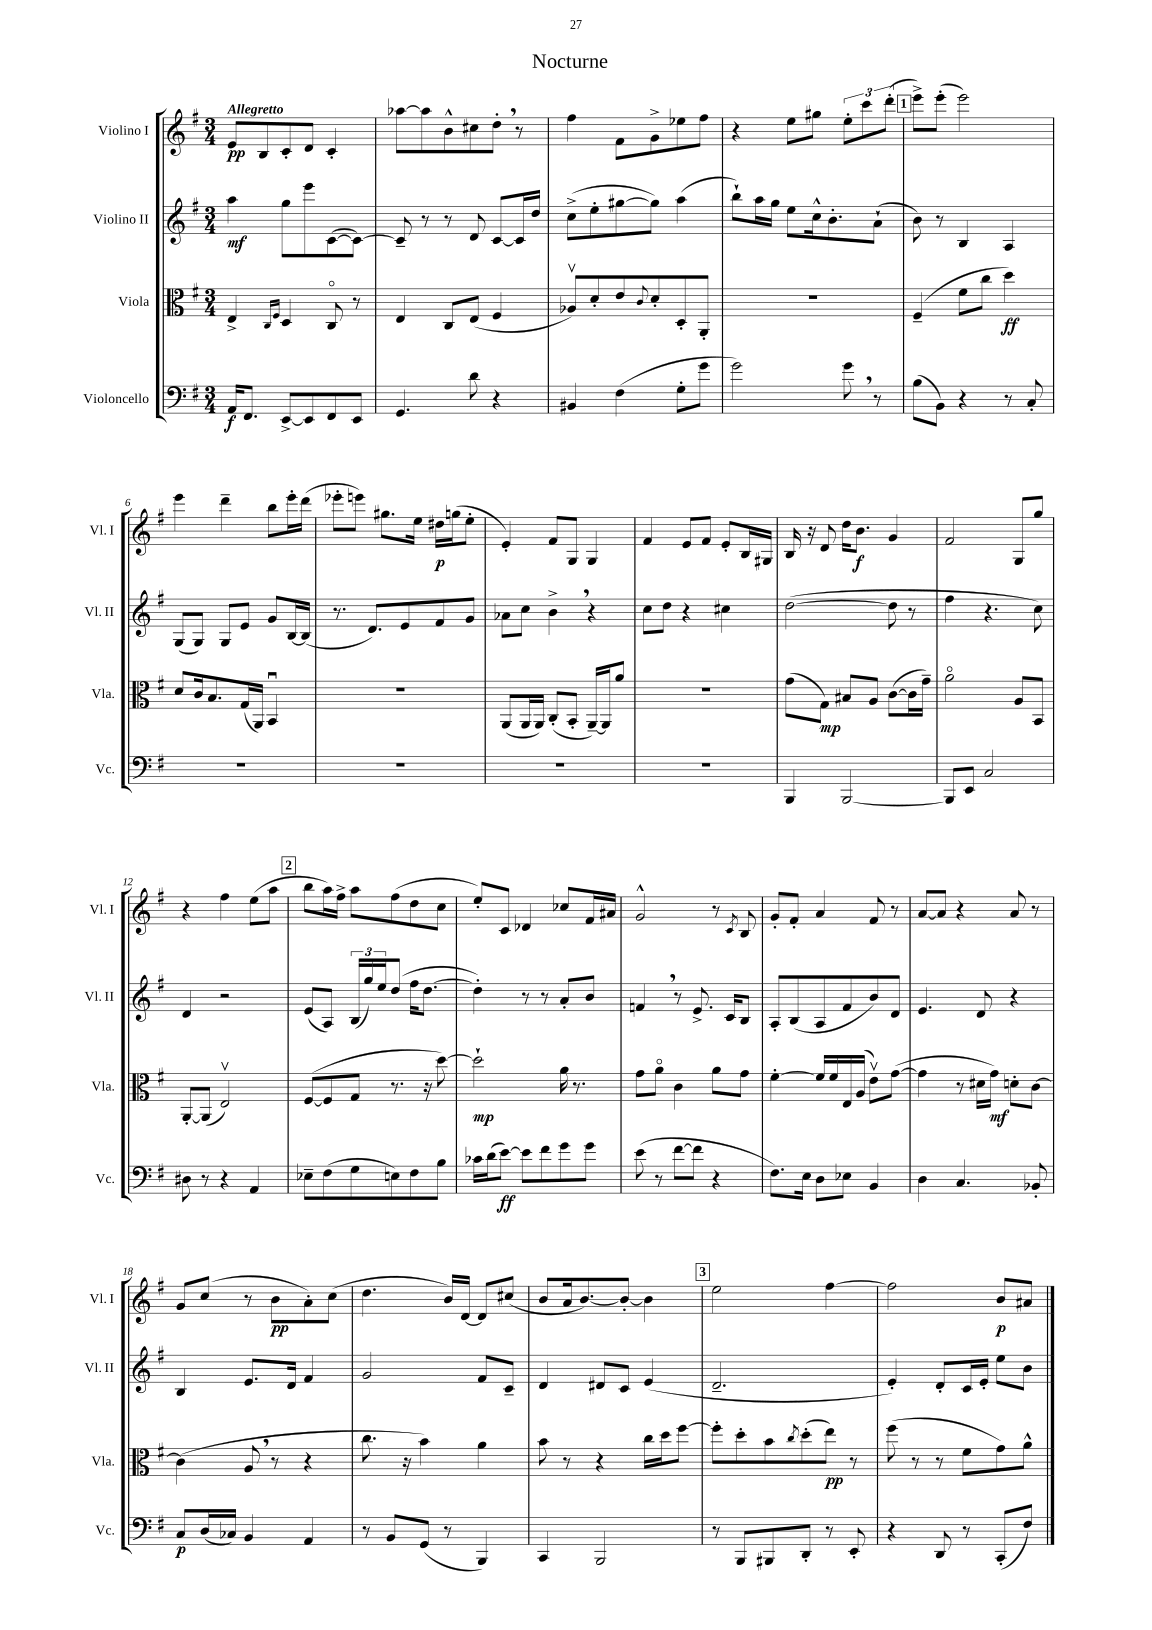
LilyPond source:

\header { title = "Nocturne" }
<<
\new StaffGroup <<
\new Staff = "s0" \with { instrumentName = "Violino I" shortInstrumentName = "Vl. I" } {
    \clef treble \key g \major \numericTimeSignature \time 3/4 \tempo "Allegretto"
    e'8\pp b8 c'8-. d'8 c'4-. |
    aes''8~ aes''8 b'8-^ cis''8 d''8-. \breathe r8 |
    fis''4 fis'8 g'8-> ees''8 fis''8 |
    r4 e''8 gis''8 \tuplet 3/2 { e''8-. c'''8 d'''8-.( } |
    \mark \markup { \box "1" } e'''8->) e'''8-.( e'''2) |
    e'''4 d'''4-- b''8 e'''16-. d'''16( |
    ees'''8-. e'''8) gis''8. e''16 dis''16\p g''16( e''8-. |
    e'4-.) fis'8 g8 g4 |
    fis'4 e'8 fis'8 e'8-. b16 gis16 |
    b16 r16 d'8 d''16 b'8.\f g'4 |
    fis'2 g8 g''8 |
    r4 fis''4 e''8( a''8 |
    \mark \markup { \box "2" } b''8 a''16) fis''16-> a''8 fis''8( d''8 c''8 |
    e''8-.) c'8 des'4 ces''8 fis'16 ais'16 |
    g'2-^ r8 \acciaccatura { c'8 } b8 |
    g'8-. fis'8-. a'4 fis'8 r8 |
    a'8~ a'8 r4 a'8 r8 |
    g'8 c''8( r8 b'8\pp a'8-.) c''8( |
    d''4. b'16) d'16~ d'8 cis''8( |
    b'8 a'16 b'8.~) b'8~-. b'4 |
    \mark \markup { \box "3" } e''2 fis''4~ |
    fis''2 b'8\p ais'8 \bar "|." |
}
\new Staff = "s1" \with { instrumentName = "Violino II" shortInstrumentName = "Vl. II" } {
    \clef treble \key g \major \numericTimeSignature \time 3/4
    a''4\mf g''8 e'''8 c'8~( c'8~) |
    c'8-- r8 r8 d'8 c'8~ c'16 d''16 |
    c''8->( e''8-. gis''8~ gis''8) a''4( |
    b''8-!) a''16 g''16 e''8 c''16-^ b'8.-. a'8-!( |
    \mark \markup { \box "1" } b'8) r8 b4 a4 |
    g8( g8) g8 e'8 g'8 b16~ b16( |
    r8. d'8.) e'8 fis'8 g'8 |
    aes'8 c''8 b'4-> \breathe r4 |
    c''8 d''8 r4 cis''4 |
    d''2~( d''8 r8 |
    fis''4 r4. c''8) |
    d'4 r2 |
    \mark \markup { \box "2" } e'8( a8) \tuplet 3/2 { b16( g''16) e''16 } d''8( fis''16 d''8.~ |
    d''4-.) r8 r8 a'8-. b'8 |
    f'4 \breathe r8 e'8.-> c'16 b8 |
    a8-. b8( a8 fis'8 b'8) d'8 |
    e'4. d'8 r4 |
    b4 e'8. d'16 fis'4 |
    g'2 fis'8 c'8-- |
    d'4 dis'8 c'8 e'4( |
    \mark \markup { \box "3" } d'2.-- |
    e'4-.) d'8-. c'16 e'16-. e''8 b'8 \bar "|." |
}
\new Staff = "s2" \with { instrumentName = "Viola" shortInstrumentName = "Vla." } {
    \clef alto \key g \major \numericTimeSignature \time 3/4
    e4-> \grace { c16 fis16 } d4 c8\flageolet r8 |
    e4 c8 e8( fis4 |
    aes8\upbow) d'8-. e'8 \appoggiatura { c'8 } d'8-. d8-. a,8-. |
    R2. |
    \mark \markup { \box "1" } fis4--( fis'8 c''8 d''4\ff) |
    d'8 c'16 b8. g16( a,16) b,4\downbow |
    R2. |
    a,8( a,16 a,16) c8-.( b,8-. a,16~--) a,16 a'8 |
    R2. |
    g'8( g8\mp) bis8 a8 c'8~( c'16 g'16--) |
    a'2\flageolet a8 b,8 |
    a,8~-. a,8( e2\upbow) |
    \mark \markup { \box "2" } fis8~( fis8 g8 r8. r16 d''8~) |
    d''2-!\mp a'16 r8. |
    g'8 a'8\flageolet c'4 a'8 g'8 |
    fis'4~-. fis'16 fis'16 e16 a16( e'8\upbow) g'8~( |
    g'4 r8 dis'16 g'16\mf) d'8-. c'8~ |
    c'4( a8 \breathe r8 r4 |
    c''8. r16 b'4) a'4 |
    b'8 r8 r4 c''16 d''16 fis''8~ |
    \mark \markup { \box "3" } fis''8-. d''8-. b'8 \acciaccatura { c''8 } d''8-.( e''8\pp) r8 |
    fis''8( r8 r8 fis'8 g'8) a'8-^ \bar "|." |
}
\new Staff = "s3" \with { instrumentName = "Violoncello" shortInstrumentName = "Vc." } {
    \clef bass \key g \major \numericTimeSignature \time 3/4
    a,16\f fis,8. e,8~-> e,8 fis,8 e,8 |
    g,4. d'8 r4 |
    bis,4 fis4( g8-. g'8 |
    g'2) g'8 \breathe r8 |
    \mark \markup { \box "1" } b8( b,8) r4 r8 c8-. |
    R2. |
    R2. |
    R2. |
    R2. |
    b,,4 b,,2~ |
    b,,8 e,8 c2 |
    dis8 r8 r4 a,4 |
    \mark \markup { \box "2" } ees8-- fis8( g8 e8) fis8 b8 |
    ces'16 d'16( e'8~\ff) e'8 fis'8 g'8 g'8 |
    e'8( r8 fis'8~ fis'8 r4 |
    fis8.) e16 d8 ees8 b,4 |
    d4 c4. bes,8-. |
    c8\p d16( ces16) b,4 a,4 |
    r8 b,8 g,8( r8 b,,4) |
    c,4 b,,2 |
    \mark \markup { \box "3" } r8 b,,8 bis,,8 d,8-. r8 e,8-. |
    r4 d,8 r8 c,8-.( fis8) \bar "|." |
}
>>
>>
